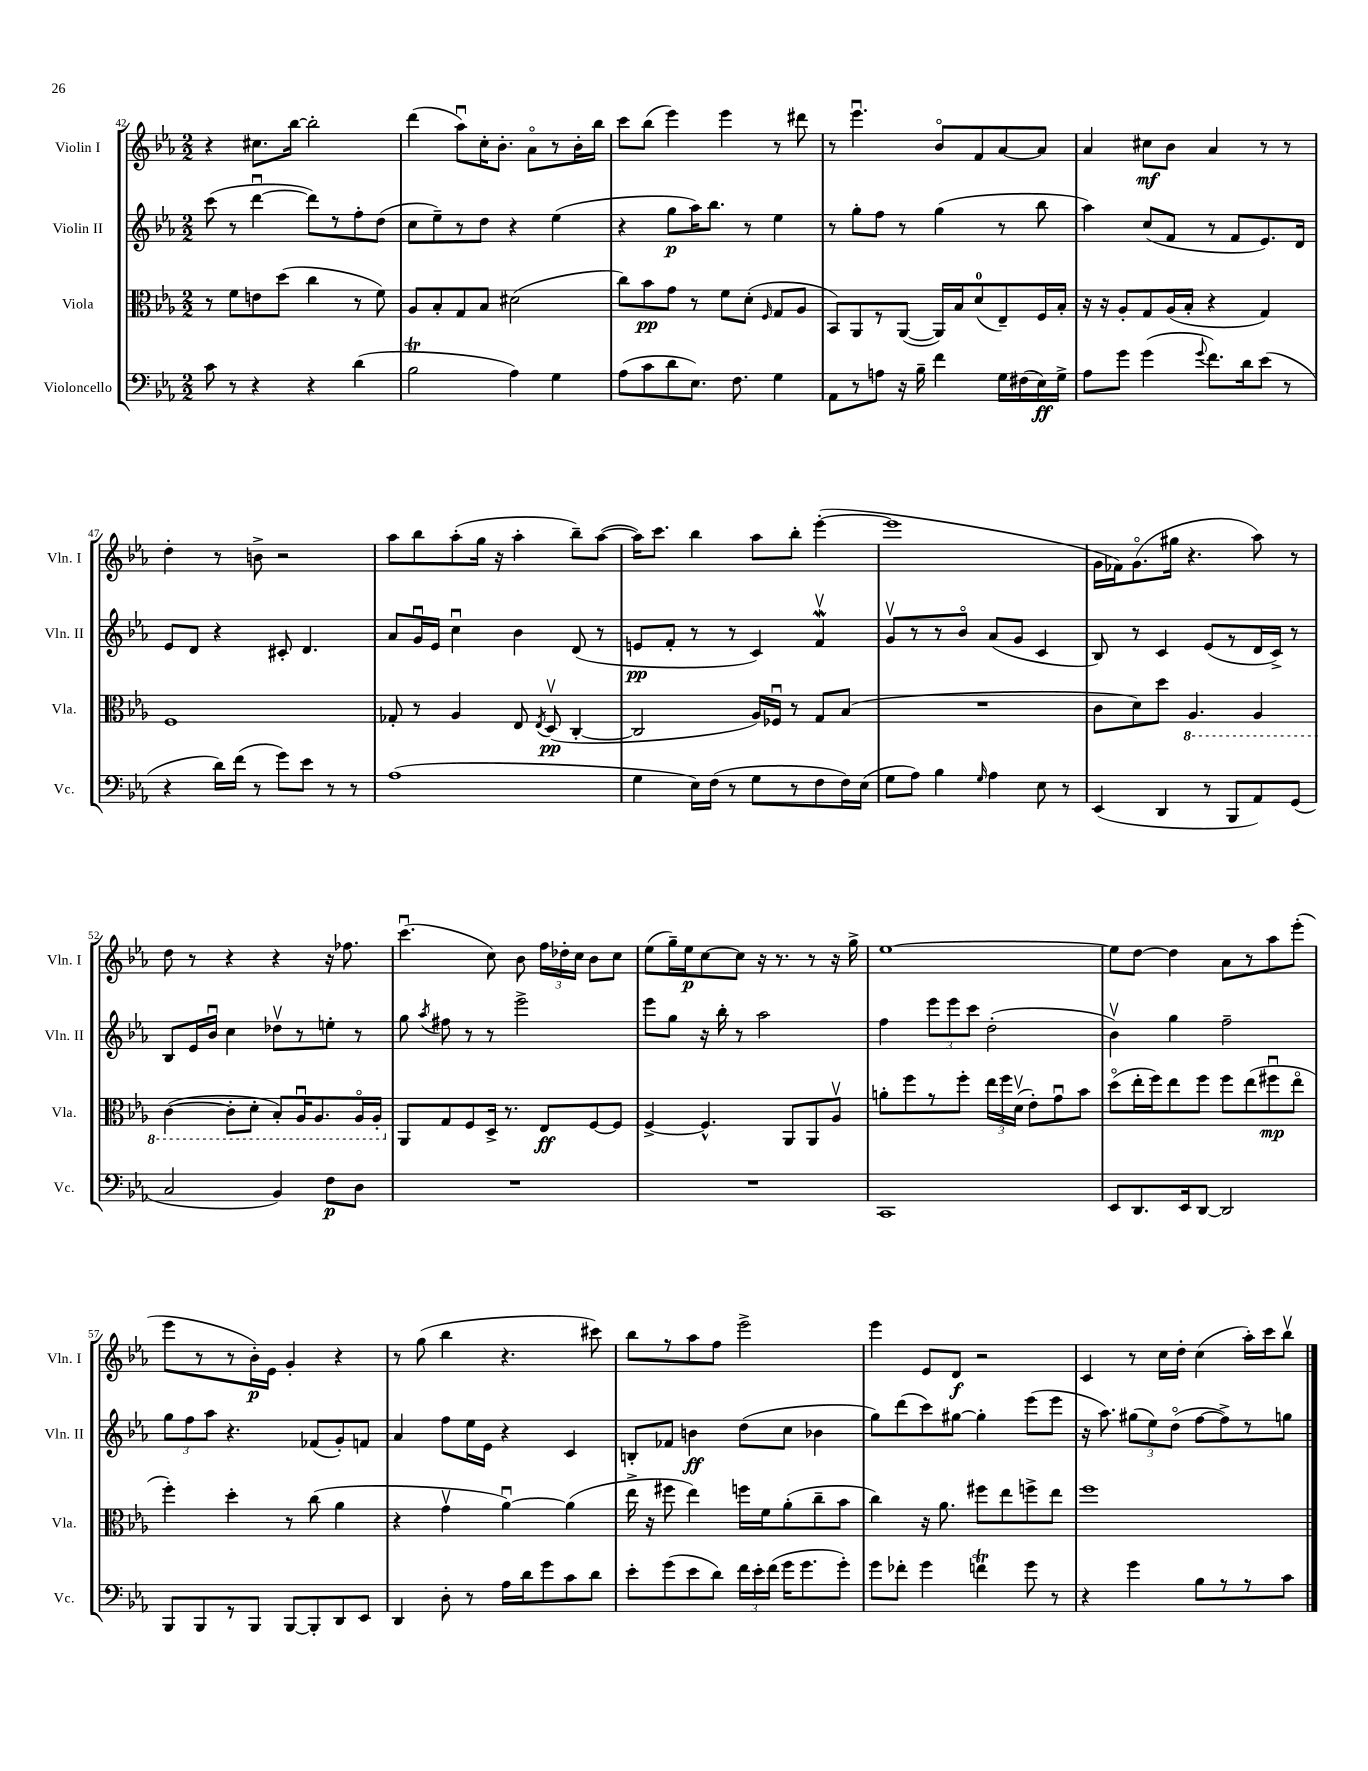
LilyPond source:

<<
\new StaffGroup <<
\new Staff = "s0" \with { instrumentName = "Violin I" shortInstrumentName = "Vln. I" } {
    \clef treble \key ees \major \numericTimeSignature \time 2/2
    \autoBeamOff r4 cis''8.[ bes''16]~ bes''2-. |
    d'''4( aes''8[\downbow) c''16-. bes'8.]-. aes'8[\flageolet r8 bes'16-. bes''16] |
    c'''8[ bes''8]( ees'''4) ees'''4 r8 dis'''8 |
    r8 ees'''4.\downbow bes'8[\flageolet f'8 aes'8~ aes'8] |
    aes'4 cis''8[\mf bes'8] aes'4 r8 r8 |
    d''4-. r8 b'8-> r2 |
    aes''8[ bes''8 aes''8-.( g''16] r16 aes''4-. bes''8[--) aes''8]~( |
    aes''16[) c'''8.] bes''4 aes''8[ bes''8]-. ees'''4~-.( |
    ees'''1 |
    g'16[ fes'16) g'8.\flageolet( gis''16] r4. aes''8) r8 |
    d''8 r8 r4 r4 r16 fes''8. |
    c'''4.\downbow( c''8) bes'8 \tuplet 3/2 { f''16[ des''16-. c''16] } bes'8[ c''8] |
    ees''8[( g''16--) ees''16\p c''8~ c''8] r16 r8. r8 r16 g''16-> |
    ees''1~ |
    ees''8[ d''8]~ d''4 aes'8[ r8 aes''8 ees'''8]-.( |
    ees'''8[ r8 r8 bes'16-.\p) ees'16] g'4-. r4 |
    r8 g''8( bes''4 r4. cis'''8) |
    bes''8[ r8 aes''8 f''8] ees'''2-> |
    ees'''4 ees'8[ d'8]\f r2 |
    c'4 r8 c''16[ d''16]-. c''4( aes''16[-.) c'''16 bes''8]\upbow \bar "|." |
}
\new Staff = "s1" \with { instrumentName = "Violin II" shortInstrumentName = "Vln. II" } {
    \clef treble \key ees \major \numericTimeSignature \time 2/2
    \autoBeamOff c'''8( r8 d'''4~\downbow d'''8[) r8 f''8-. d''8]( |
    c''8[ ees''8--) r8 d''8] r4 ees''4( |
    r4 g''8[\p aes''16) bes''8.] r8 ees''4 |
    r8 g''8[-. f''8] r8 g''4( r8 bes''8 |
    aes''4) c''8[( f'8] r8 f'8[ ees'8.) d'16] |
    ees'8[ d'8] r4 cis'8-. d'4. |
    aes'8[ g'16\downbow ees'16] c''4\downbow bes'4 d'8( r8 |
    e'8[\pp f'8]-. r8 r8 c'4) f'4\upbow\mordent |
    g'8[\upbow r8 r8 bes'8]\flageolet aes'8[( g'8] c'4 |
    bes8) r8 c'4 ees'8[( r8 d'16 c'16]->) r8 |
    bes8[ ees'16 bes'16]\downbow c''4 des''8[\upbow r8 e''8]-. r8 |
    g''8 \acciaccatura { aes''8 } fis''8 r8 r8 ees'''2-> |
    ees'''8[ g''8] r16 bes''16-. r8 aes''2 |
    f''4 \tuplet 3/2 { ees'''8[ ees'''8 c'''8] } d''2-.( |
    bes'4\upbow) g''4 f''2-- |
    \tuplet 3/2 { g''8[ f''8 aes''8] } r4. fes'8[( g'8-.) f'8] |
    aes'4 f''8[ ees''16 ees'16] r4 c'4 |
    b8[-. fes'8] b'4\ff d''8[( c''8] bes'4 |
    g''8[) d'''8( c'''8) gis''8]~ gis''4-. ees'''8[( ees'''8] |
    r16 aes''8.) \tuplet 3/2 { gis''8[( ees''8) d''8]\flageolet( } f''8[~ f''8->) r8 g''8] \bar "|." |
}
\new Staff = "s2" \with { instrumentName = "Viola" shortInstrumentName = "Vla." } {
    \clef alto \key ees \major \numericTimeSignature \time 2/2
    \autoBeamOff r8 f'8[ e'8 d''8]( c''4 r8 f'8) |
    aes8[ bes8-. g8 bes8] dis'2( |
    c''8[) bes'8\pp g'8] r8 f'8[ d'8]-.( \grace { f16 } g8[ aes8] |
    bes,8[) aes,8 r8 aes,8]~( aes,16[) bes16 d'8-0( ees8--) f16 bes16]-. |
    r16 r16 aes8[-. g8 aes16( bes16]-. r4 g4) |
    f1 |
    ges8-. r8 aes4 ees8 \acciaccatura { ees8 } d8\upbow\pp( c4~-. |
    c2 aes16[) fes16]\downbow r8 g8[ bes8]( |
    R1 |
    c'8[ d'8) d''8] \ottava #-1 aes,4. aes,4 |
    c4~( c8[-. d8]-. bes,8[-.) aes,16\downbow aes,8. aes,16\flageolet aes,16]-. \ottava #0 |
    aes,8[ g8 f8 d16]-> r8. ees8[\ff f8~ f8] |
    f4~-> f4.-^ aes,8[ aes,8 aes8]\upbow |
    a'8[-. f''8 r8 f''8]-. \tuplet 3/2 { ees''16[ f''16 d'16]\upbow( } ees'8[-.) g'8\downbow bes'8] |
    d''8[\flageolet( ees''16-. f''16) ees''8 f''8] f''8[ ees''8( fis''8\downbow\mp ees''8]\flageolet |
    f''4-.) d''4-. r8 c''8( aes'4 |
    r4 g'4\upbow aes'4~\downbow) aes'4( |
    ees''16-> r16 fis''8 ees''4) f''16[ f'16 aes'8-.( c''8-- bes'8] |
    c''4) r16 aes'8. fis''8[ ees''8 f''8-> ees''8] |
    f''1 \bar "|." |
}
\new Staff = "s3" \with { instrumentName = "Violoncello" shortInstrumentName = "Vc." } {
    \clef bass \key ees \major \numericTimeSignature \time 2/2
    \autoBeamOff c'8 r8 r4 r4 d'4( |
    bes2\trill aes4) g4 |
    aes8[( c'8 d'8 ees8.]) f8. g4 |
    aes,8[ r8 a8] r16 bes16-- f'4 g16[ fis16( ees16\ff) g16]-> |
    aes8[ g'8] g'4( \appoggiatura { g'8 } f'8.[) d'16 ees'8]( r8 |
    r4 d'16[) f'16]( r8 g'8[) ees'8] r8 r8 |
    aes1( |
    g4 ees16[) f16]( r8 g8[ r8 f8 f16) ees16]( |
    g8[ aes8]) bes4 \grace { g16 } aes4 ees8 r8 |
    ees,4( d,4 r8 bes,,8[ aes,8) g,8]( |
    c2 bes,4) f8[\p d8] |
    R1 |
    R1 |
    c,1 |
    ees,8[ d,8. ees,16 d,8]~ d,2 |
    bes,,8[ bes,,8 r8 bes,,8] bes,,8[~ bes,,8-. d,8 ees,8] |
    d,4 d8-. r8 aes16[ d'16 g'8 c'8 d'8] |
    ees'8[-. g'8( ees'8 d'8]) \tuplet 3/2 { f'16[ ees'16-. f'16]( } g'16[ g'8. g'8]-.) |
    g'8[ fes'8]-. g'4 f'4\trill g'8 r8 |
    r4 g'4 bes8[ r8 r8 c'8] \bar "|." |
}
>>
>>
\layout { \context { \Score currentBarNumber = #42 } }
